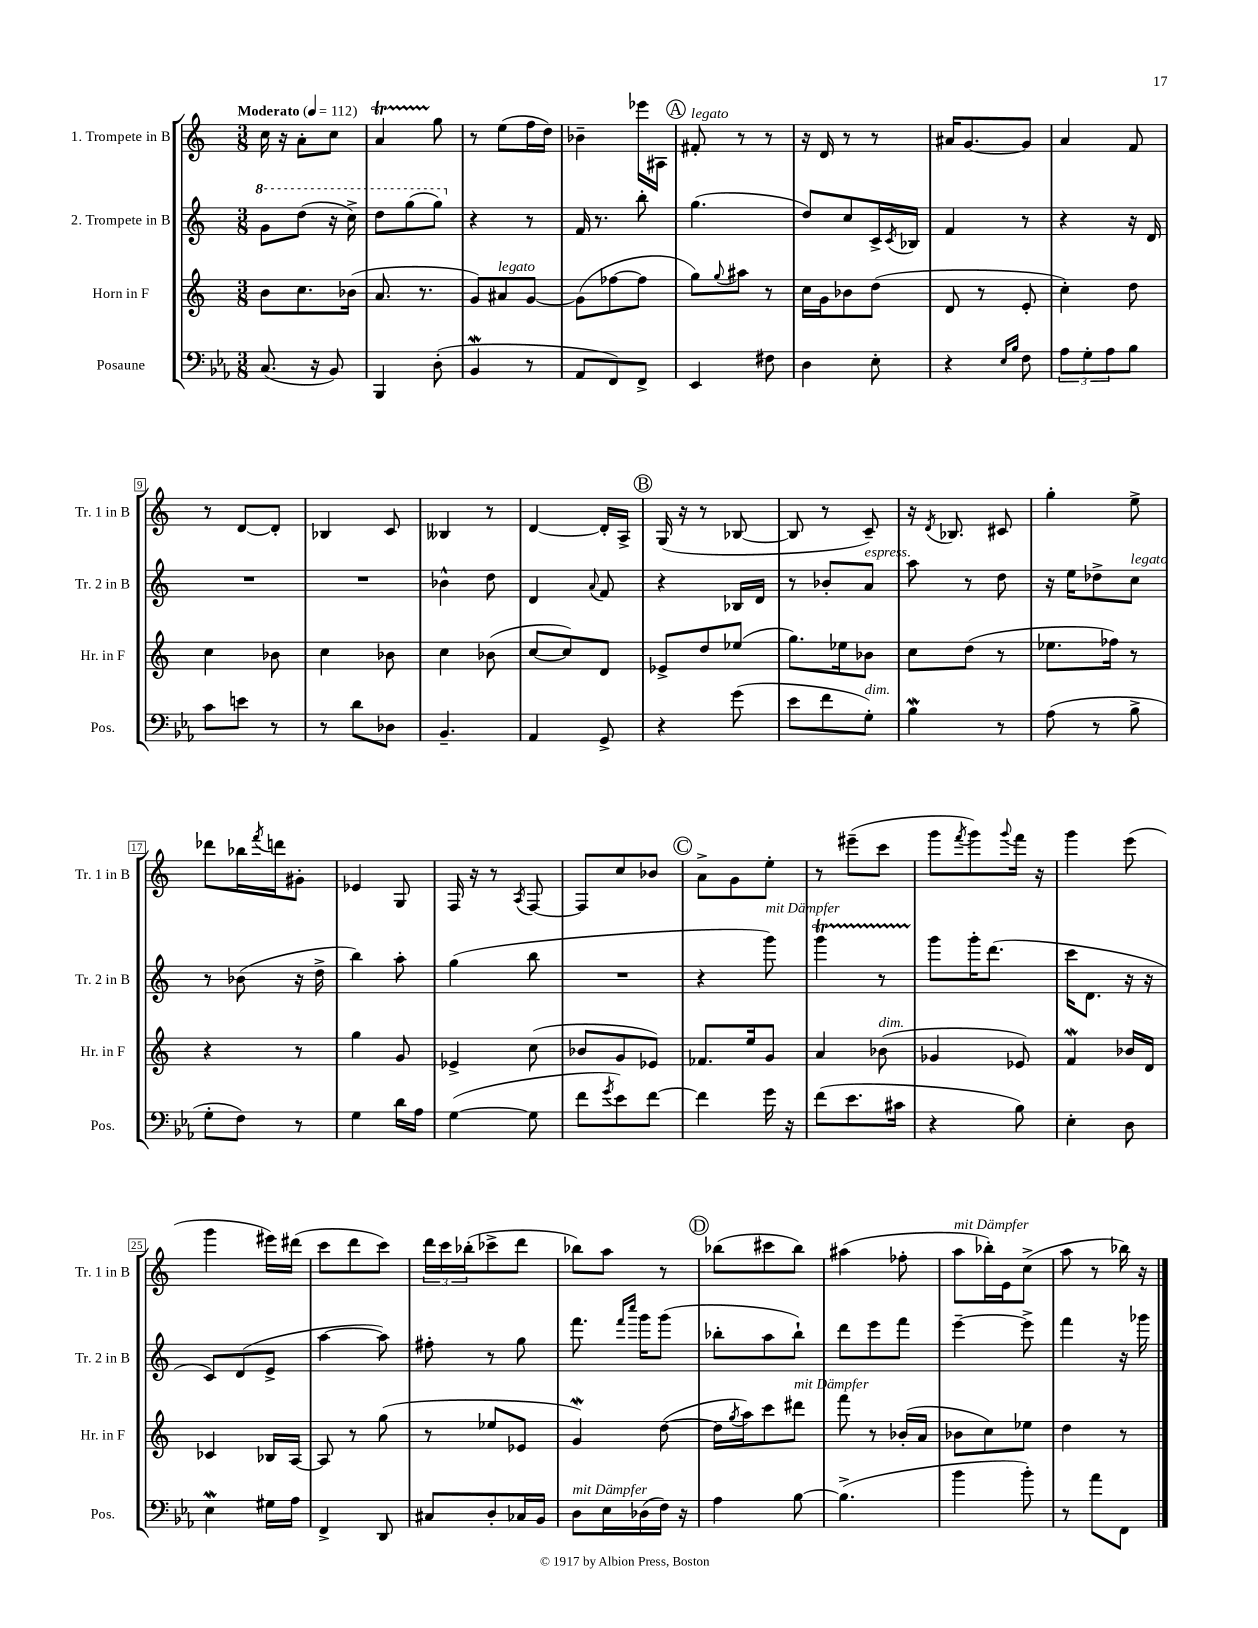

**kern	**kern	**kern	**kern
*staff4	*staff3	*staff2	*staff1
*clefF4	*clefG2	*clefG2	*clefG2
*k[b-e-a-]	*k[]	*k[]	*k[]
*M3/8	*M3/8	*M3/8	*M3/8
*MM112	*MM112	*MM112	*MM112
(8.C	8b	8gg	16cc
.	.	.	16r
.	8.cc	(8ddd	8a'
16r	.	.	.
8BB-)	.	16r	8cc
.	(16b-	16ccc^)	.
=	=	=	=
4BBB-	8.a	8ddd	4a
.	.	(8ggg	.
.	8.r	.	.
(8D'	.	8ggg)	8gg
=	=	=	=
4BB-	8g)	4r	8r
.	8a#	.	(8ee
8r	[8g	8r	16ff
.	.	.	16dd)
=	=	=	=
8AA-	(8g]	16f	4b-~
.	.	8.r	.
8FF)	[8ff-	.	.
8FF^	8ff-]	8bb'	16eee-
.	.	.	16A#
=	=	=	=
4EE-	8gg)	(4.gg	8f#'
.	8qqgg	.	.
.	8aa#	.	8r
8F#	8r	.	8r
=	=	=	=
4D	16cc	8dd)	16r
.	16g	.	16d
.	8b-	8cc	8r
8E-'	(8dd	16c^	8r
.	.	8qc	.
.	.	16B-	.
=	=	=	=
4r	8d	4f	16a#
.	.	.	[8.g
.	8r	.	.
16qqE-	.	.	.
16qqB-	.	.	.
8F	8e'	8r	8g]
=	=	=	=
12A-	4cc')	4r	4a
12G'	.	.	.
12A-	.	.	.
8B-	8dd	16r	8f
.	.	16d	.
=	=	=	=
8c	4cc	4.r	8r
8e	.	.	[8d
8r	8b-	.	8d']
=	=	=	=
8r	4cc	4.r	4B-
8d	.	.	.
8D-	8b-	.	8c
=	=	=	=
4.BB-~	4cc	4b-^^	4B--
.	(8b-	8dd	8r
=	=	=	=
4AA-	[8cc	4d	[4d
.	8cc])	.	.
.	.	8qqa	.
8GG^	8d	8f	16d']
.	.	.	16A^
=	=	=	=
4r	8e-^	4r	(16G
.	.	.	16r
.	8dd	.	8r
(8g	(8ee-	16B-	[8B-
.	.	16d	.
=	=	=	=
8e-	8.gg)	8r	8B-]
8f	.	8b-'	8r
.	16ee-	.	.
8G')	8b-	8a	8c~)
=	=	=	=
4B-	8cc	8aa	16r
.	.	.	8qd
.	.	.	8.B-
.	(8dd	8r	.
8r	8r	8dd	8c#
=	=	=	=
(8A-	8.ee-	16r	4gg'
.	.	16ee	.
8r	.	8dd-^	.
.	16ff-)	.	.
8B-^	8r	8cc	8ee^
=	=	=	=
8G'	4r	8r	8ddd-
8F)	.	(8b-	16bb-
.	.	.	8qfff
.	.	.	16ddd
8r	8r	16r	8g#'
.	.	16dd^	.
=	=	=	=
4G	4gg	4bb)	4e-
16d	8g	8aa'	8G
16A-	.	.	.
=	=	=	=
([4G	4e-^	(4gg	16F
.	.	.	16r
.	.	.	8r
.	.	.	8qA
8G]	(8cc	8bb	[8F
=	=	=	=
8f	8b-	4.r	8F]
8qg	.	.	.
8e-)	8g	.	8cc
[8f	8e-)	.	8b-
=	=	=	=
4f]	8.f-	4r	8a^
.	.	.	8g
.	16ee	.	.
16g	8g	8ggg)	8ee'
16r	.	.	.
=	=	=	=
(8f	4a	4ggg	8r
8.e-	.	.	(8eee#~
.	(8b-	8r	8ccc
16c#	.	.	.
=	=	=	=
4r	4g-	8ggg	8ggg
.	.	.	8qfff
.	.	16ggg'	8ggg)
.	.	(8.ddd	.
.	.	.	8qqggg
8B-)	8e-)	.	16fff
.	.	.	16r
=	=	=	=
4E-'	4f	16ccc	4ggg
.	.	8.d	.
8D	16b-	16r	(8eee
.	16d	16r	.
=	=	=	=
4E-	4c-	8c)	4ggg
.	.	(8d	.
16G#	16B-	8e^	16eee#)
16A-	[16A	.	(16ddd#
=	=	=	=
4FF^	8A]	[4aa	8ccc
.	8r	.	8ddd
8DD	(8gg	8aa])	8ccc)
=	=	=	=
8C#	8r	8ff#'	24ddd
.	.	.	24ccc
.	.	.	(24bb-'
8D'	8ee-	8r	8ccc-^
16C-	8e-	8gg	8ddd
16BB-	.	.	.
=	=	=	=
8D	4g)	8.fff	8bb-)
16E-	.	.	8aa
.	.	16qqfff	.
.	.	16qqcccc	.
(16D-	.	16ggg	.
16F)	([8dd	(8ggg	8r
16r	.	.	.
=	=	=	=
4A-	16dd]	8bb-'	(8bb-
.	8qgg	.	.
.	16aa)	.	.
.	8ccc	8aa	8ccc#
[8B-	8ddd#	8bb-`)	8bb-)
=	=	=	=
(4.B-^]	8fff	8ddd	(4aa#
.	8r	8eee	.
.	(16b-'	8fff	8ff-'
.	16a	.	.
=	=	=	=
4b-	8b-	[4eee~	8aa
.	8cc)	.	16bb-')
.	.	.	16e
8b-')	8ee-	8eee^]	(8cc^
=	=	=	=
8r	4dd	4fff	8aa
8a-	.	.	8r
8FF	8r	16r	16bb-)
.	.	16ggg-	16r
==	==	==	==
*-	*-	*-	*-
